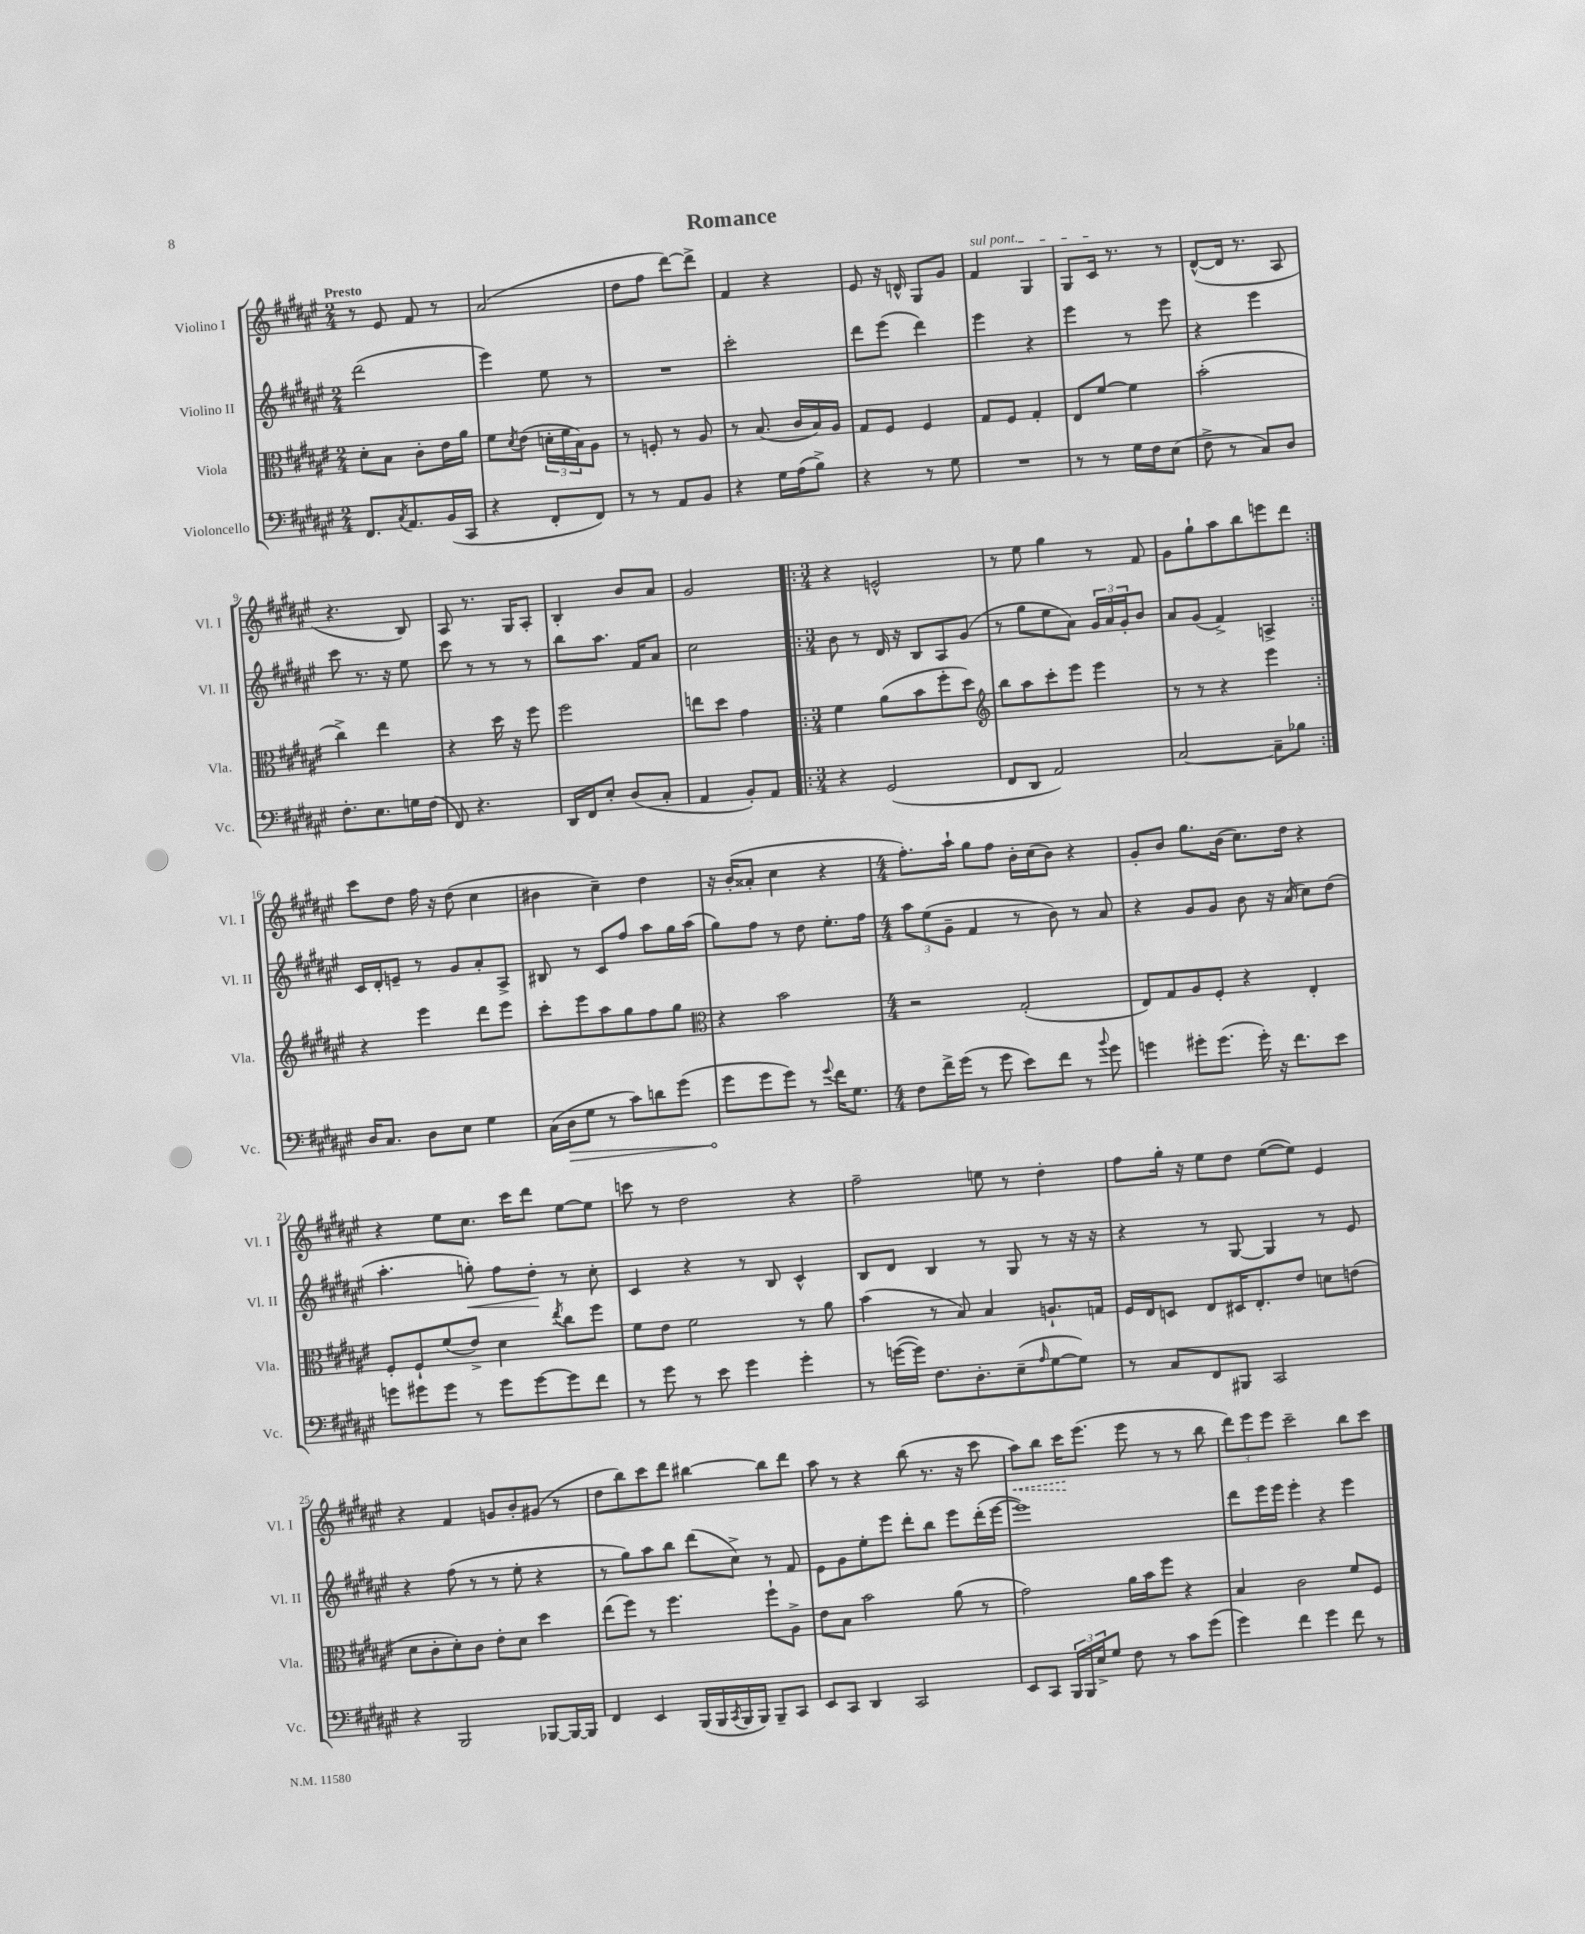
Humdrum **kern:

**kern	**dynam	**kern	**kern	**dynam	**kern	**dynam
*part4	*part4	*part3	*part2	*part2	*part1	*part1
*staff4	*staff4	*staff3	*staff2	*staff2	*staff1	*staff1
*I"Violoncello	*	*I"Viola	*I"Violino II	*	*I"Violino I	*
*I'Vc.	*	*I'Vla.	*I'Vl. II	*	*I'Vl. I	*
*clefF4	*	*clefC3	*clefG2	*	*clefG2	*
*k[f#c#g#d#a#e#]	*	*k[f#c#g#d#a#e#]	*k[f#c#g#d#a#e#]	*	*k[f#c#g#d#a#e#]	*
*M2/4	*	*M2/4	*M2/4	*	*M2/4	*
=1	=1	=1	=1	=1	=1	=1
!	!	!	!	!	!LO:TX:a:B:t=Presto	!
8.FF#/L	.	8d#'\L	(2ddd#\	.	8r	.
.	.	8B\J	.	.	8e#/	.
8qC#/	.	.	.	.	.	.
8.AA#/	.	.	.	.	.	.
.	.	8c#'\L	.	.	8f#/	.
(16BB/L	.	16e#\L	.	.	8r	.
16CC#/JJ	.	16a#\JJ	.	.	.	.
=2	=2	=2	=2	=2	=2	=2
4r	.	8f#\L	4eee#\)	.	(2a#/	.
.	.	8qd#/	.	.	.	.
.	.	(8e#\J	.	.	.	.
8FF#'/L	.	24dn'\LL	8ee#\	.	.	.
.	.	24f#\	.	.	.	.
.	.	24B\J)	.	.	.	.
8FF#/J)	.	8A#\J	8r	.	.	.
=3	=3	=3	=3	=3	=3	=3
8r	.	8r	2r	.	8dd#\L	.
8r	.	8Fn'/	.	.	8ff#\J	.
8AA#/L	.	8r	.	.	[8ddd#\L)	.
8BB/J	.	8A#/	.	.	8ddd#^\J]	.
=4	=4	=4	=4	=4	=4	=4
4r	.	8r	2ccc#'\	.	4f#/	.
.	.	(8.B/	.	.	.	.
16G#\LL	.	.	.	.	4r	.
(16A#\J	.	16c#/LL	.	.	.	.
8B^\J)	.	16B/)	.	.	.	.
.	.	16A#/JJ	.	.	.	.
=5	=5	=5	=5	=5	=5	=5
4r	.	8G#/L	8ddd#\L	.	8e#/	.
.	.	8F#/J	(8eee#\J	.	16r	.
.	.	.	.	.	16dn^^/	.
8r	.	4F#/	4ddd#\)	.	8G#/L	.
8G#\	.	.	.	.	8g#/J	.
=6	=6	=6	=6	=6	=6	=6
!	!	!	!	!	!LO:TX:a:i:t=sul pont.	!
2r	.	8G#/L	4eee#\	.	4f#/	.
.	.	8F#/J	.	.	.	.
.	.	4G#'/	4r	.	4G#/	.
=7	=7	=7	=7	=7	=7	=7
8r	.	8E#/L	4eee#\	.	8G#/L	.
8r	.	[8f#/J	.	.	16c#/Jk	.
.	.	.	.	.	8.r	.
16G#\LL	.	4f#\]	8r	.	.	.
16F#\J	.	.	.	.	.	.
(8E#\J	.	.	8eee#\	.	8r	.
=8	=8	=8	=8	=8	=8	=8
8F#^\	.	(2b'\	4r	.	([8d#^^/L	.
8r	.	.	.	.	16d#/Jk]	.
.	.	.	.	.	8.r	.
8C#/L)	.	.	4eee#\	.	.	.
8D#/J	.	.	.	.	8A#/	.
!!LO:LB:g=z
=9	=9	=9	=9	=9	=9	=9
8.F#'\L	.	4cc#^\)	8ccc#\	.	4.r	.
.	.	.	8.r	.	.	.
8.E#\	.	.	.	.	.	.
.	.	4ee#\	.	.	.	.
.	.	.	16r	.	.	.
16Gn\L	.	.	8ee#\	.	8B/)	.
(16F#\JJ	.	.	.	.	.	.
=10	=10	=10	=10	=10	=10	=10
8FF#/)	.	4r	8ccc#\	.	8A#/	.
4.r	.	.	8r	.	8.r	.
.	.	16dd#\	8r	.	.	.
.	.	16r	.	.	16G#/KL	.
.	.	8ff#\	8r	.	8A#'/J	.
=11	=11	=11	=11	=11	=11	=11
16DD#/LL	.	2ff#\	8bb\L	.	4B'/	.
16FF#/J	.	.	.	.	.	.
8E#'/J	.	.	8.aa#\J	.	.	.
(8D#/L	.	.	.	.	8b/L	.
.	.	.	16f#/KL	.	.	.
8C#'/J	.	.	8a#/J	.	8a#/J	.
=12	=12	=12	=12	=12	=12	=12
4AA#/	.	8een\L	2cc#\	.	2g#/	.
.	.	8dd#\J	.	.	.	.
8BB'/L)	.	4g#\	.	.	.	.
8AA#/J	.	.	.	.	.	.
=13!|:	=13!|:	=13!|:	=13!|:	=13!|:	=13!|:	=13!|:
*M3/4	*	*M3/4	*M3/4	*	*M3/4	*
4r	.	4f#\	8b\	.	4r	.
.	.	.	8r	.	.	.
(2GG#/	.	(8a#\L	16d#/	.	2en^^/	.
.	.	.	16r	.	.	.
.	.	8b\	8B/L	.	.	.
.	.	8ff#'\	8A#/	.	.	.
.	.	8dd#\J)	(8g#/J	.	.	.
=14	=14	=14	=14	=14	=14	=14
*	*	*clefG2	*	*	*	*
8FF#/L	.	8bb\L	8r	.	8r	.
8DD#/J	.	8aa#\	8gg#\L	.	8ee#\	.
2AA#/)	.	8ccc#'\	8ee#\	.	4gg#\	.
.	.	8eee#\J	8a#\J)	.	.	.
.	.	4eee#\	24g#/LL	.	8r	.
.	.	.	24a#/	.	.	.
.	.	.	24g#'/J	.	.	.
.	.	.	8b/J	.	8f#/	.
=15	=15	=15	=15	=15	=15	=15
[2C#/	.	8r	8a#/L	.	8g#\L	.
.	.	8r	(8g#/J	.	8gg#`\	.
.	.	4r	4f#^/)	.	8aa#\	.
.	.	.	.	.	8bb\	.
8C#~\L]	.	4eee#\	4An^/	.	8eeen\	.
8B-X\J	.	.	.	.	8ddd#\J	.
!!LO:LB:g=z
=16:|!	=16:|!	=16:|!	=16:|!	=16:|!	=16:|!	=16:|!
16D#/KL	.	4r	16c#/LL	.	8ccc#\L	.
8.C#/J	.	.	16d#'/J	.	.	.
.	.	.	8en~/J	.	8dd#\J	.
8D#\L	.	4eee#\	8r	.	16ff#\	.
.	.	.	.	.	16r	.
8E#\J	.	.	8g#/L	.	(8dd#\	.
4G#\	.	8ddd#\L	8a#'/	.	4cc#\	.
.	.	8eee#\J	8A#^/J	.	.	.
=17	=17	=17	=17	=17	=17	=17
(16C#\LL	.	8ccc#'\L	8B#X/	.	4b#X\	.
!	!LO:HP:b	!	!	!	!	!
16D#\J	>	.	.	.	.	.
8G#\J	.	8eee#\	8r	.	.	.
8r	.	8aa#\	8c#/L	.	4cc#~\)	.
8c#\L)	.	8gg#\	8ff#/J	.	.	.
8dn\	.	8ff#\	8aa#\L	.	4dd#\	.
(8g#\J	.	8gg#\J	16gg#\L	.	.	.
.	.	.	(16aa#\JJ	.	.	.
=18	=18	=18	=18	=18	=18	=18
*	*	*clefC3	*	*	*	*
8g#\L	.	4r	8gg#\L)	.	16r	.
.	.	.	.	.	(16b'/KL	.
8g#\	]	.	8ff#\J	.	8a##X'/J	.
8g#\J)	.	2b\	8r	.	4cc#\	.
8r	.	.	8dd#\	.	.	.
8qqg#/	.	.	.	.	.	.
16f#\KL	.	.	8.ee#'\L	.	4r	.
8.G#\J	.	.	.	.	.	.
.	.	.	16ff#\Jk	.	.	.
=19	=19	=19	=19	=19	=19	=19
*M4/4	*	*M4/4	*M4/4	*	*M4/4	*
8F#\L	.	2r	12aa#\L	.	8.ff#'\L)	.
.	.	.	(12ee#\	.	.	.
16f#^\L	.	.	.	.	.	.
.	.	.	12g#~\J	.	.	.
(16g#\JJ	.	.	.	.	16aa#`\Jk	.
8r	.	.	4f#/	.	8gg#\L	.
8g#\	.	.	.	.	8ff#\J	.
8e#\L)	.	(2G#'/	8r	.	16b'\LL	.
.	.	.	.	.	(16cc#\J	.
8f#\J	.	.	8b\)	.	8b\J)	.
8r	.	.	8r	.	4r	.
8qqb/	.	.	.	.	.	.
8g#\	.	.	8a#/	.	.	.
=20	=20	=20	=20	=20	=20	=20
4gn\	.	8E#/L)	4r	.	8g#'/L	.
.	.	8G#/	.	.	8b/J	.
8g#X'\L	.	8A#/	8g#/L	.	8.gg#\L	.
(8.g#\J	.	8F#'/J	8g#/J	.	.	.
.	.	.	.	.	(16b\Jk	.
.	.	4r	8b\	.	8.cc#\L)	.
16g#'\)	.	.	.	.	.	.
16r	.	.	16r	.	.	.
8.f#\L	.	.	(16a#/	.	16dd#\Jk	.
.	.	4E#'/	8cc#\L)	.	4r	.
8e#\J	.	.	(8dd#\J	.	.	.
!!LO:LB:g=z
=21	=21	=21	=21	=21	=21	=21
8gn\L	.	8F#'/L	4.aa#'\	.	4r	.
8g#X\	.	8F#`/	.	.	.	.
8g#\J	.	(8f#/	.	.	8ee#\L	.
!	!	!	!	!LO:HP:b	!	!
8r	.	8e#^/J)	8ggn'\)	<	8.cc#\J	.
8g#\L	.	4d#\	8ff#\L	.	.	.
.	.	.	.	.	16ccc#\KL	.
[8g#\	.	.	8dd#'\J	.	8ddd#\J	.
.	.	8qee#/	.	.	.	.
8g#\]	.	8cc#\L	8r	[	[8ee#\L	.
8f#\J	.	8ff#\J	8cc#'\	.	8ee#\J]	.
=22	=22	=22	=22	=22	=22	=22
8r	.	8f#\L	4c#/	.	8cccn\	.
8g#\	.	8e#\J	.	.	8r	.
8r	.	2f#\	4r	.	2dd#\	.
8e#\	.	.	.	.	.	.
4g#\	.	.	8r	.	.	.
.	.	.	8B/	.	.	.
4g#'\	.	8r	4c#^^/	.	4r	.
.	.	8a#\	.	.	.	.
=23	=23	=23	=23	=23	=23	=23
8r	.	(4b\	8B/L	.	2ff#~\	.
([16gn\LL	.	.	8d#/J	.	.	.
16g\JJ])	.	.	.	.	.	.
8.F#\L	.	8r	4B/	.	.	.
.	.	8B/)	.	.	.	.
8.D#'\	.	.	.	.	.	.
.	.	4B/	8r	.	8een\	.
(8E#~\	.	.	8G#/	.	8r	.
16qqA#/	.	.	.	.	.	.
[8G#\	.	8.An`/L	8r	.	4dd#'\	.
8G#\J])	.	.	16r	.	.	.
.	.	16Gn/Jk	16r	.	.	.
=24	=24	=24	=24	=24	=24	=24
8r	.	16F#/LL	4r	.	8ff#\L	.
.	.	16E#/J	.	.	.	.
8C#/L	.	8Dn/J	.	.	16gg#'\Jk	.
.	.	.	.	.	16r	.
8FF#/	.	8E#/L	8r	.	8ee#\L	.
8BBB#X/J	.	16D#X/K	[8G#/	.	8dd#\J	.
.	.	8.E#'/	.	.	.	.
2CC#/	.	.	4G#/]	.	([8ee#\L	.
.	.	8e#/J	.	.	8ee#\J])	.
.	.	8dn\L	8r	.	4e#/	.
.	.	(8en\J	8e#/	.	.	.
!!LO:LB:g=z
=25	=25	=25	=25	=25	=25	=25
4r	.	8d#\L	4r	.	4r	.
.	.	8c#'\	.	.	.	.
2BBB/	.	8d#'\)	(8ff#\	.	4f#/	.
.	.	8c#\J	8r	.	.	.
.	.	8e#'\L	8r	.	8gn/L	.
.	.	8d#\J	8ee#'\	.	8b'/	.
[8BBB-X/L	.	4dd#\	4r	.	(8g#X/J	.
16BBB-/L_	.	.	.	.	8r	.
16BBB-/JJ]	.	.	.	.	.	.
=26	=26	=26	=26	=26	=26	=26
4FF#/	.	(8ee#\L	8r	.	8dd#\L	.
.	.	8ff#\J)	8gg#\L)	.	8bb\)	.
4EE#/	.	8r	8aa#\	.	8ccc#\	.
.	.	4.ff#\	8bb\J	.	8ddd#\J	.
(16BBB/LL	.	.	(8ddd#\L	.	[4bb#X\	.
16BBB/	.	.	.	.	.	.
8qCC#/	.	.	.	.	.	.
16BBB/	.	.	8cc#^\J)	.	.	.
16BBB/JJ)	.	.	.	.	.	.
8BBB~/L	.	8ff#`\L	8r	.	8bb#\L]	.
8CC#/J	.	8A#^\J	8f#/	.	8ddd#\J	.
=27	=27	=27	=27	=27	=27	=27
8EE#/L	.	8e#\L	8e#\L	.	8aa#\	.
8CC#/J	.	8B\J	8g#\	.	8r	.
4DD#/	.	2b\	8ee#'\	.	4r	.
.	.	.	8eee#\J	.	.	.
2CC#/	.	.	8ddd#'\L	.	(8bb\	.
.	.	.	8bb\J	.	8.r	.
.	.	(8a#\	8eee#\L	.	.	.
.	.	.	.	.	16r	.
.	.	8r	(16ddd#'\L	.	8ccc#\	.
.	.	.	[16eee#\JJ	.	.	.
=28	=28	=28	=28	=28	=28	=28
!	!	!	!	!	!	!LO:HP:b
8EE#/L	.	2g#\)	1eee#])	.	8aa#\L)	<
8CC#/J	.	.	.	.	8bb\J	.
24BBB/LL	.	.	.	.	16ccc#\KL	.
24BBB/	.	.	.	.	.	.
.	.	.	.	.	(8.eee#\J	[
24E#^/J	.	.	.	.	.	.
8G#/J	.	.	.	.	.	.
8F#\	.	16a#\LL	.	.	8eee#\	.
.	.	16b\J	.	.	.	.
8r	.	8ff#\J	.	.	8r	.
8c#\L	.	4r	.	.	8r	.
(8g#\J	.	.	.	.	8bb\	.
=29	=29	=29	=29	=29	=29	=29
4g#\)	.	4B/	8ddd#\L	.	12ddd#\L)	.
.	.	.	.	.	12eee#\	.
.	.	.	16eee#\L	.	.	.
.	.	.	.	.	12eee#\J	.
.	.	.	16eee#\JJ	.	.	.
4f#\	.	2c#\	4eee#'\	.	2ccc#~\	.
4g#\	.	.	4r	.	.	.
8f#\	.	8f#/L	4eee#\	.	8bb\L	.
8r	.	8F#/J	.	.	8ccc#\J	.
==	==	==	==	==	==	==
*-	*-	*-	*-	*-	*-	*-
